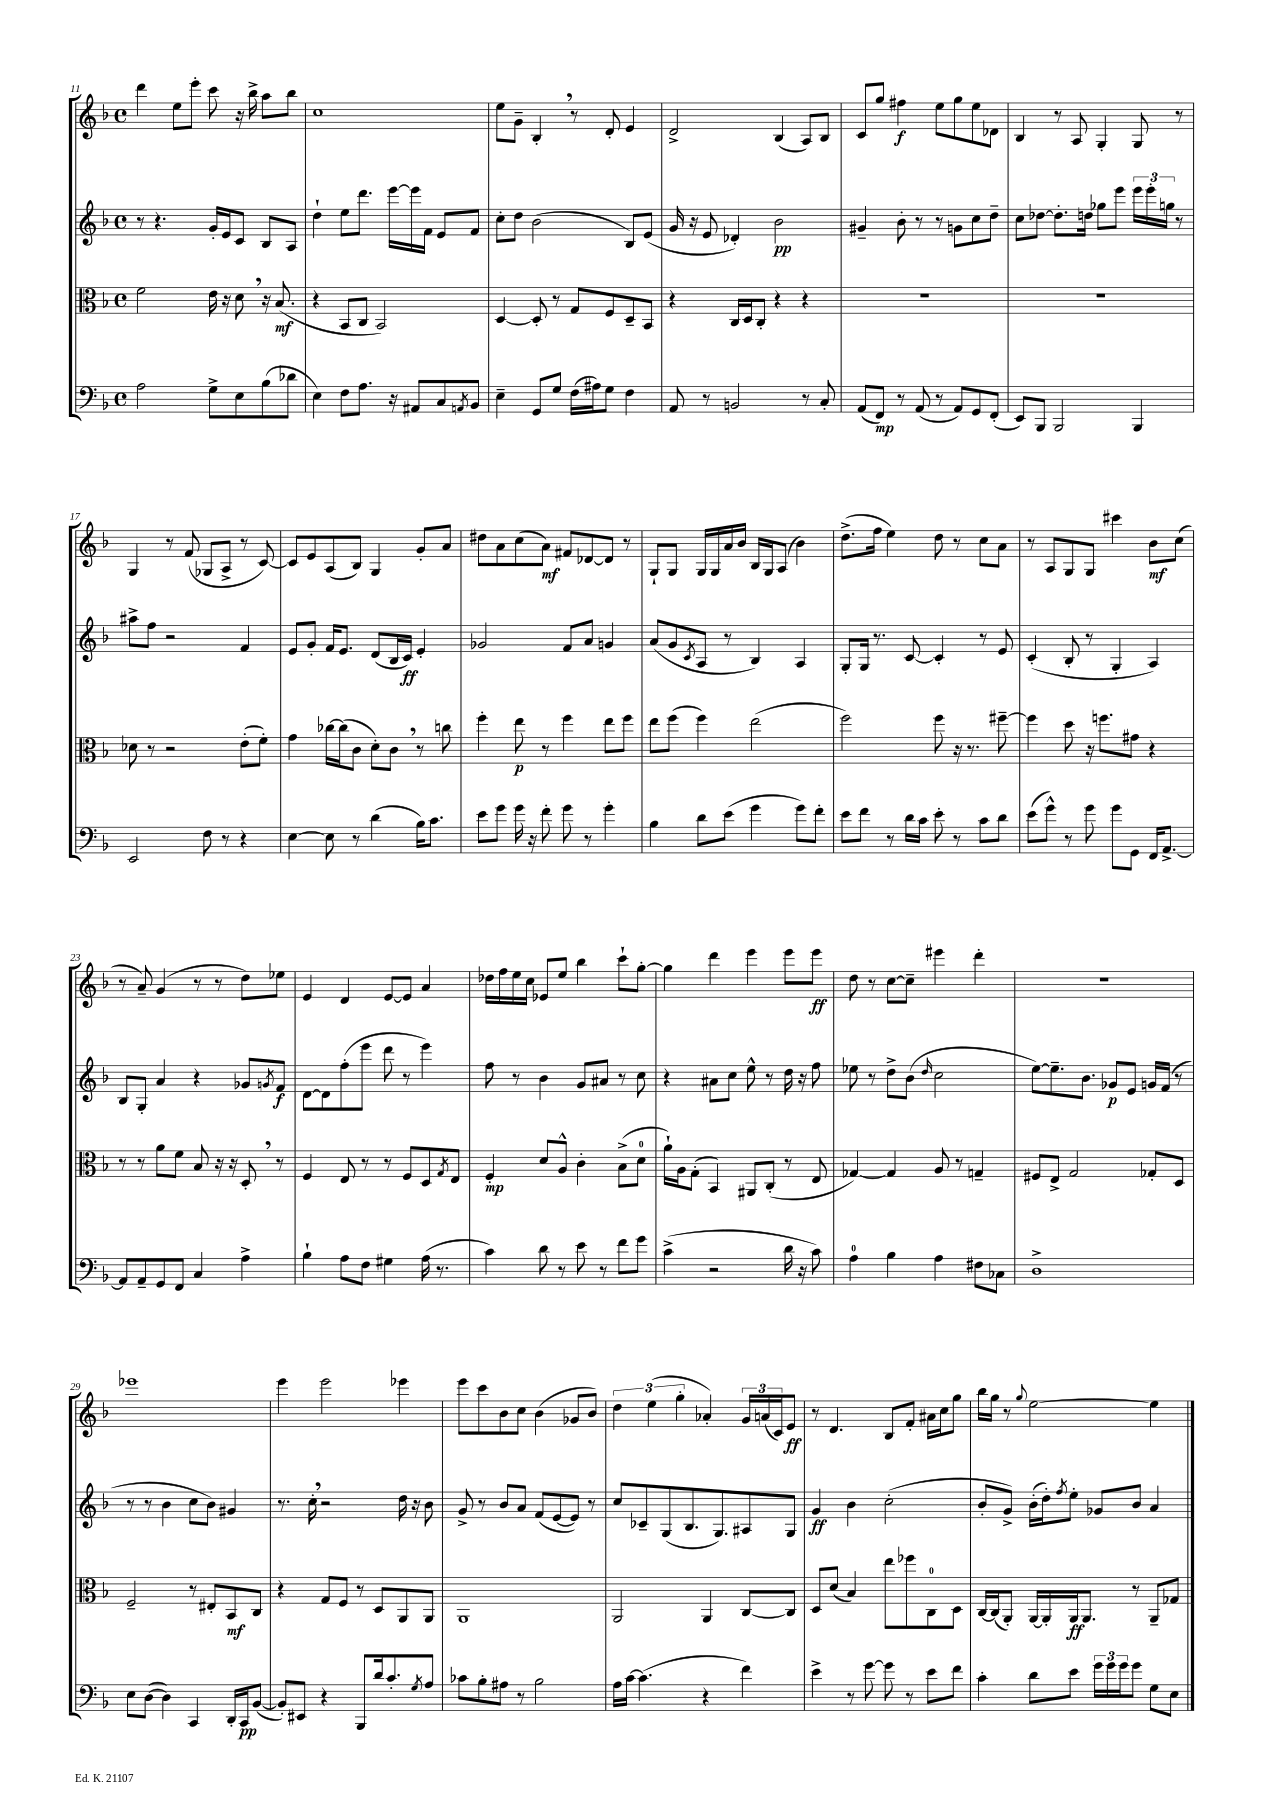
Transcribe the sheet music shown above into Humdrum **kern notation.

**kern	**kern	**kern	**kern
*staff4	*staff3	*staff2	*staff1
*clefF4	*clefC3	*clefG2	*clefG2
*k[b-]	*k[b-]	*k[b-]	*k[b-]
*M4/4	*M4/4	*M4/4	*M4/4
*met(c)	*met(c)	*met(c)	*met(c)
2A	2f	8r	4ddd
.	.	4.r	.
.	.	.	8ee
.	.	.	8eee'
8G^	16e	16g'	8ccc
.	16r	16e	.
8E	8d	8c	16r
.	.	.	16bb-^
(8B-	16r	8B-	8aa
.	(8.B-	.	.
8d-	.	8A	8bb-
=	=	=	=
4E)	4r	4dd`	1cc
8F	8BB-	8ee	.
8.A	8C	8.ddd	.
.	2BB-)	.	.
16r	.	[16eee	.
8AA#	.	16eee]	.
.	.	16f	.
8C	.	8e	.
8qAA	.	.	.
8BB-	.	8f	.
=	=	=	=
4E~	[4D	8cc'	8ee
.	.	8dd	8g~
8GG	8D']	(2b-	4B-'
8G	8r	.	.
(16F	8G	.	8r
16A#)	.	.	.
8G	8F	.	8d'
4F	8D~	8B-)	4e
.	8BB-	(8e	.
=	=	=	=
8AA	4r	16g	2d^
.	.	16r	.
8r	.	8e	.
2BB	16C	4d-')	.
.	16D	.	.
.	8C'	.	.
.	4r	2b-	(4B-
8r	4r	.	8A)
8C'	.	.	8B-
=	=	=	=
(8AA	1r	4g#~	8c
8FF)	.	.	8gg
8r	.	8b-'	4ff#
(8AA	.	8r	.
8r	.	8r	8ee
8AA)	.	8g	8gg
8GG	.	8cc	8ee
(8FF'	.	8dd~	8d-
=	=	=	=
8EE)	1r	8cc	4B-
8BBB-	.	[8dd-	.
2BBB-	.	8.dd-']	8r
.	.	.	8A
.	.	16dd	.
.	.	8gg-	4G'
.	.	8eee	.
4BBB-	.	24eee	8G
.	.	24eee'	.
.	.	24gg	.
.	.	8r	8r
=	=	=	=
2EE	8d-	8aa#^	4G
.	8r	8ff	.
.	2r	2r	8r
.	.	.	(8f
8F	.	.	8G-
8r	.	.	8A^
4r	(8e'	4f	8r
.	8f')	.	[8c)
=	=	=	=
[4E	4g	8e	8c]
.	.	8g'	8e
8E]	[16cc-	16f	(8A
.	(16cc-]	8.e	.
8r	8c	.	8B-)
(4d	8d')	(8d	4G
.	8c	16B-	.
.	.	16c)	.
16B-)	8r	4e'	8g'
8.c	.	.	.
.	8cc	.	8a
=	=	=	=
8e	4ff'	2g-	8dd#
8g	.	.	8a
16g	8ee	.	(8cc
16r	.	.	.
8f'	8r	.	8a)
8g	4ff	8f	8f#
8r	.	8a	[8d-
4g'	8ee	4g	8d-]
.	8ff	.	8r
=	=	=	=
4B-	8ee	(8a	8G`
.	(8ff	8g	8G
.	.	8qc	.
8d	4ff)	8A	16G
.	.	.	16G
(8e	.	8r	16a
.	.	.	16b-
4g	(2ee	4B-)	16B-
.	.	.	16G
.	.	.	(8A
8g)	.	4A	4b-)
8f'	.	.	.
=	=	=	=
8e	2ff)	8G'	(8.dd^
8f	.	16G	.
.	.	8.r	16ff
8r	.	.	4ee)
16d	.	[8c	.
16c	.	.	.
8e'	8ff	4c']	8dd
8r	16r	.	8r
.	8.r	.	.
8c	.	8r	8cc
8d	[8ff#~	8e	8a
=	=	=	=
(8e	4ff#]	(4c'	8r
8g^^)	.	.	8A
8r	8dd	8B-'	8G
8g	16r	8r	8G
.	8.ff	.	.
8g	.	4G'	4ccc#
8GG	8g#	.	.
16FF	4r	4A)	8b-
[8.AA^	.	.	.
.	.	.	(8cc
=	=	=	=
8AA]	8r	8B-	8r
8AA~	8r	8G'	8a~)
8GG	8a	4a	(4g
8FF	8f	.	.
4C	8B-	4r	8r
.	16r	.	8r
.	16r	.	.
4A^	8D'	8g-	8dd)
.	.	8qg	.
.	8r	8f	8ee-
=	=	=	=
4B-`	4F	[8d	4e
.	.	8d]	.
8A	8E	(8ff'	4d
8F	8r	8eee	.
4G#	8r	8ddd	[8e
.	8F	8r	8e]
(16A	8D	4eee)	4a
8.r	.	.	.
.	8qG	.	.
.	8E	.	.
=	=	=	=
4c)	4F'	8ff	16dd-
.	.	.	16ff
.	.	8r	16ee
.	.	.	16cc
8d	8d	4b-	8e-
8r	8A^^	.	8ee
8e	4c'	8g	4bb-
8r	.	8a#	.
8f	(8B-^	8r	8ccc`
8g	8d	8cc	[8gg'
=	=	=	=
(4c^	16a`)	4r	4gg]
.	16A	.	.
.	(8G'	.	.
2r	4BB-)	8a#	4ddd
.	.	8cc	.
.	8AA#	8ee^^	4eee
.	(8C'	8r	.
16d	8r	16dd	8eee
16r	.	16r	.
8c)	8E	8ff	8eee
=	=	=	=
4A	[4G-)	8ee-	8dd
.	.	8r	8r
4B-	4G-]	8dd^	[8cc
.	.	(8b-	8cc~]
.	.	16qqdd	.
4A	8A	2cc	4eee#
.	8r	.	.
8F#	4G~	.	4ddd'
8C-	.	.	.
=	=	=	=
1D^	8F#	[8ee)	1r
.	8E^	8.ee~]	.
.	2G	.	.
.	.	8.b-	.
.	.	8g-	.
.	.	8e	.
.	8G-'	16g	.
.	.	(16f	.
.	8D	8r	.
=	=	=	=
8E	2F~	8r	1eee-
([8D	.	8r	.
4D])	.	4b-	.
4CC	8r	8cc	.
.	8E#'	8b-)	.
16DD'	8BB-	4g#	.
16CC	.	.	.
([8BB-	8C	.	.
=	=	=	=
8BB-'])	4r	8.r	4eee
8EE#	.	.	.
.	.	16cc'	.
4r	8G	2r	2eee
.	8F	.	.
8BBB-	8r	.	.
16d	8D	.	.
8.c'	.	.	.
.	8AA	16dd	4eee-
.	.	16r	.
8qG	.	.	.
8A	8AA	8b-	.
=	=	=	=
8c-	1AA	8g^	8eee
8B-'	.	8r	8ccc
8A#	.	8b-	8b-
8r	.	8a	8cc
2B-	.	(8f	(4b-
.	.	[8e	.
.	.	8e])	8g-
.	.	8r	8b-)
=	=	=	=
16A	2AA	8cc	6dd
[16c	.	.	.
(4.c]	.	8c-~	.
.	.	.	(6ee
.	.	(8G	.
.	.	.	6gg'
.	.	8.B-	.
4r	4AA	.	4a-')
.	.	8.G)	.
4f)	[8C	8A#	24g
.	.	.	(24a
.	.	.	24c)
.	8C]	8G	8e
=	=	=	=
4e^	8D	4g	8r
.	(8d	.	4.d
8r	4B-)	4b-	.
[8g	.	.	.
8g]	8ee	(2cc'	8B-
8r	8ff-	.	8f'
8e	8C	.	16a#
.	.	.	16cc
8f	8D	.	8gg
=	=	=	=
4c'	[16C	8b-'	16bb-
.	(16C]	.	16gg
.	8AA')	8g^)	8r
.	.	.	8qqgg
8d	[16AA	(16b-'	[2ee
.	16AA']	16dd')	.
.	.	8qff	.
8e	16AA	8ee'	.
.	8.AA	.	.
24g	.	8g-	.
24g	.	.	.
24g	.	.	.
8g	8r	8b-	.
8G	8AA~	4a	4ee]
8E	8G-	.	.
==	==	==	==
*-	*-	*-	*-
